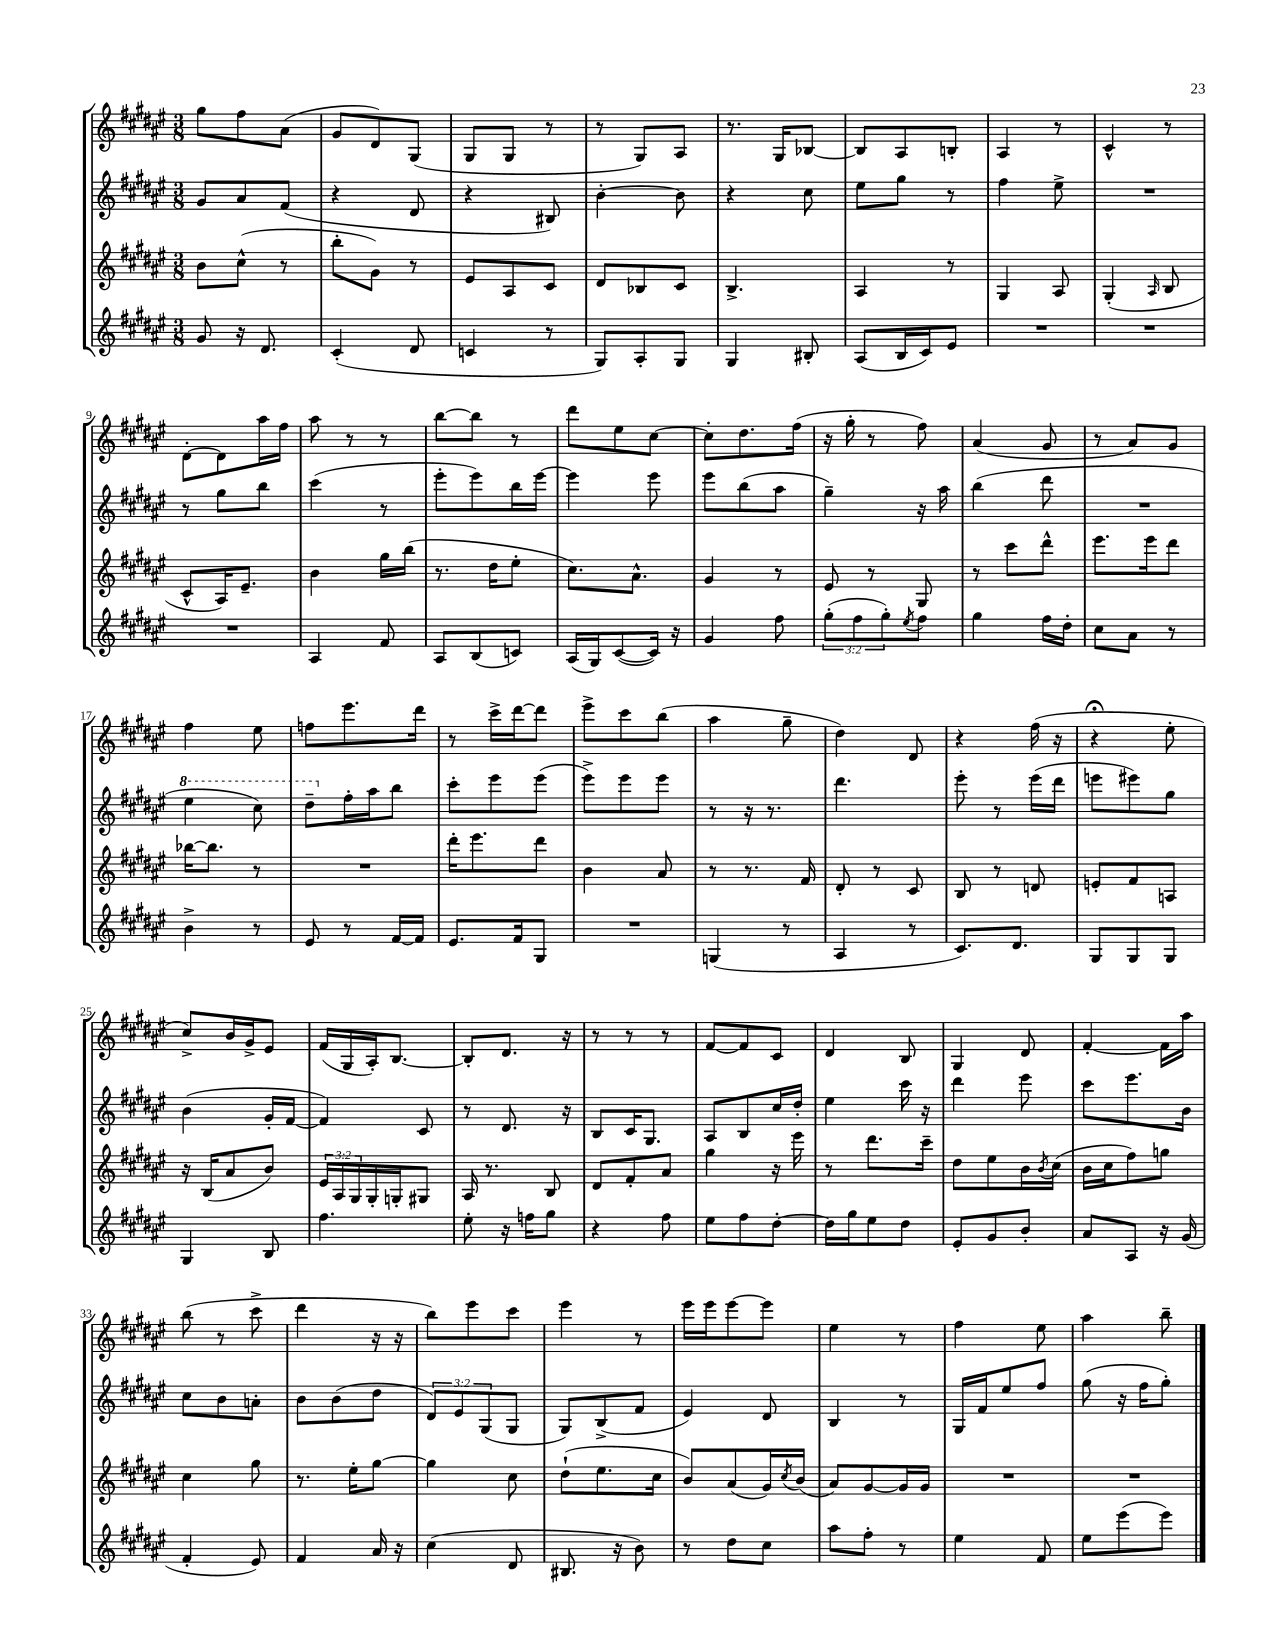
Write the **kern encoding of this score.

**kern	**kern	**kern	**kern
*staff4	*staff3	*staff2	*staff1
*clefG2	*clefG2	*clefG2	*clefG2
*k[f#c#g#d#a#e#]	*k[f#c#g#d#a#e#]	*k[f#c#g#d#a#e#]	*k[f#c#g#d#a#e#]
*M3/8	*M3/8	*M3/8	*M3/8
8g#	8b	8g#	8gg#
16r	(8cc#^^	8a#	8ff#
8.d#	.	.	.
.	8r	(8f#	(8a#
=	=	=	=
(4c#'	8bb'	4r	8g#
.	8g#)	.	8d#)
8d#	8r	8d#	(8G#
=	=	=	=
4c	8e#	4r	8G#
.	8A#	.	8G#
8r	8c#	8B#)	8r
=	=	=	=
8G#)	8d#	[4b'	8r
8A#'	8B-	.	8G#)
8G#	8c#	8b]	8A#
=	=	=	=
4G#	4.B^	4r	8.r
.	.	.	16G#
8B#'	.	8cc#	[8B-
=	=	=	=
(8A#	4A#	8ee#	8B-]
16B	.	8gg#	8A#
16c#)	.	.	.
8e#	8r	8r	8B'
=	=	=	=
4.r	4G#	4ff#	4A#
.	8A#	8ee#^	8r
=	=	=	=
4.r	(4G#'	4.r	4c#^^
.	16qqA#	.	.
.	8B	.	8r
=	=	=	=
4.r	8c#^^	8r	[8d#'
.	16A#)	8gg#	8d#]
.	8.e#~	.	.
.	.	8bb	16aa#
.	.	.	16ff#
=	=	=	=
4A#	4b	(4ccc#	8aa#
.	.	.	8r
8f#	16gg#	8r	8r
.	(16bb	.	.
=	=	=	=
8A#	8.r	8eee#'	[8bb
(8B	.	8eee#)	8bb]
.	16dd#	.	.
8c)	8ee#'	16bb	8r
.	.	[16eee#	.
=	=	=	=
(16A#	8.cc#)	4eee#]	8ddd#
16G#)	.	.	.
([8c#	.	.	8ee#
.	8.a#^^	.	.
16c#])	.	8eee#	[8cc#
16r	.	.	.
=	=	=	=
4g#	4g#	8eee#	8cc#']
.	.	(8bb	8.dd#
8ff#	8r	8aa#	.
.	.	.	(16ff#
=	=	=	=
(12gg#'	8e#	4gg#~)	16r
.	.	.	16gg#'
12ff#	.	.	.
.	8r	.	8r
12gg#')	.	.	.
8qee#	.	.	.
8ff#	8G#	16r	8ff#)
.	.	16aa#	.
=	=	=	=
4gg#	8r	(4bb	(4a#
.	8ccc#	.	.
16ff#	8ddd#^^	8ddd#	8g#
16dd#'	.	.	.
=	=	=	=
8cc#	8.eee#	4.r	8r
8a#	.	.	8a#)
.	16eee#	.	.
8r	8ddd#	.	8g#
=	=	=	=
4b^	[16bb-	4eee#	4ff#
.	8.bb-]	.	.
8r	8r	8ccc#)	8ee#
=	=	=	=
8e#	4.r	8ddd#~	8ff
8r	.	16ff#'	8.eee#
.	.	16aa#	.
[16f#	.	8bb	.
16f#]	.	.	16ddd#
=	=	=	=
8.e#	16ddd#'	8ccc#'	8r
.	8.eee#	.	.
.	.	8eee#	16ccc#^
16f#	.	.	[16ddd#
8G#	8ddd#	(8eee#	8ddd#]
=	=	=	=
4.r	4b	8eee#^)	8eee#^
.	.	8eee#	8ccc#
.	8a#	8eee#	(8bb
=	=	=	=
(4G	8r	8r	4aa#
.	8.r	16r	.
.	.	8.r	.
8r	.	.	8gg#~
.	16f#	.	.
=	=	=	=
4A#	8d#'	4.ddd#	4dd#)
.	8r	.	.
8r	8c#	.	8d#
=	=	=	=
8.c#)	8B	8eee#'	4r
.	8r	8r	.
8.d#	.	.	.
.	8d	(16eee#	(16ff#
.	.	16ddd#	16r
=	=	=	=
8G#	8e'	8eee	4r;
8G#	8f#	8eee#)	.
8G#	8A	8gg#	8ee#'
=	=	=	=
4G#	16r	(4b	8cc#^)
.	(16B	.	.
.	8a#	.	16b
.	.	.	16g#^
8B	8b)	16g#'	8e#
.	.	[16f#	.
=	=	=	=
4.ff#	24e#	4f#])	(16f#
.	24A#	.	.
.	.	.	16G#
.	24G#	.	.
.	16G#'	.	16A#')
.	16G'	.	[8.B
.	8G#	8c#	.
=	=	=	=
8ee#'	16A#	8r	8B']
.	8.r	.	.
16r	.	8.d#	8.d#
16ff	.	.	.
8gg#	8B	.	.
.	.	16r	16r
=	=	=	=
4r	8d#	8B	8r
.	8f#'	16c#	8r
.	.	8.G#	.
8ff#	8a#	.	8r
=	=	=	=
8ee#	4gg#	8A#	[8f#
8ff#	.	8B	8f#]
[8dd#'	16r	16cc#	8c#
.	16eee#	16dd#'	.
=	=	=	=
16dd#]	8r	4ee#	4d#
16gg#	.	.	.
8ee#	8.ddd#	.	.
8dd#	.	16ccc#	8B
.	16ccc#~	16r	.
=	=	=	=
8e#'	8dd#	4ddd#	4G#
8g#	8ee#	.	.
8b'	16b	8eee#	8d#
.	8qb	.	.
.	(16cc#	.	.
=	=	=	=
8a#	16b	8ccc#	[4f#'
.	16cc#	.	.
8A#	8ff#)	8.eee#	.
16r	8gg	.	16f#]
(16g#	.	16b	16aa#
=	=	=	=
4f#'	4cc#	8cc#	(8bb
.	.	8b	8r
8e#)	8gg#	8a'	8ccc#^
=	=	=	=
4f#	8.r	8b	4ddd#
.	.	(8b	.
.	16ee#'	.	.
16a#	[8gg#	8dd#	16r
16r	.	.	16r
=	=	=	=
(4cc#	4gg#]	12d#)	8bb)
.	.	12e#	.
.	.	.	8eee#
.	.	(12G#	.
8d#	8cc#	8G#	8ccc#
=	=	=	=
8.B#	(8dd#`	8G#)	4eee#
.	8.ee#	(8B^	.
16r	.	.	.
8b)	.	8f#	8r
.	16cc#	.	.
=	=	=	=
8r	8b)	4e#)	16eee#
.	.	.	16eee#
8dd#	(8a#	.	[8eee#
8cc#	16g#)	8d#	8eee#]
.	8qcc#	.	.
.	(16b	.	.
=	=	=	=
8aa#	8a#)	4B	4ee#
8ff#'	[8g#	.	.
8r	16g#]	8r	8r
.	16g#	.	.
=	=	=	=
4ee#	4.r	16G#	4ff#
.	.	16f#	.
.	.	8ee#	.
8f#	.	8ff#	8ee#
=	=	=	=
8ee#	4.r	(8gg#	4aa#
(8eee#	.	16r	.
.	.	16ff#	.
8eee#)	.	8gg#')	8bb~
==	==	==	==
*-	*-	*-	*-
